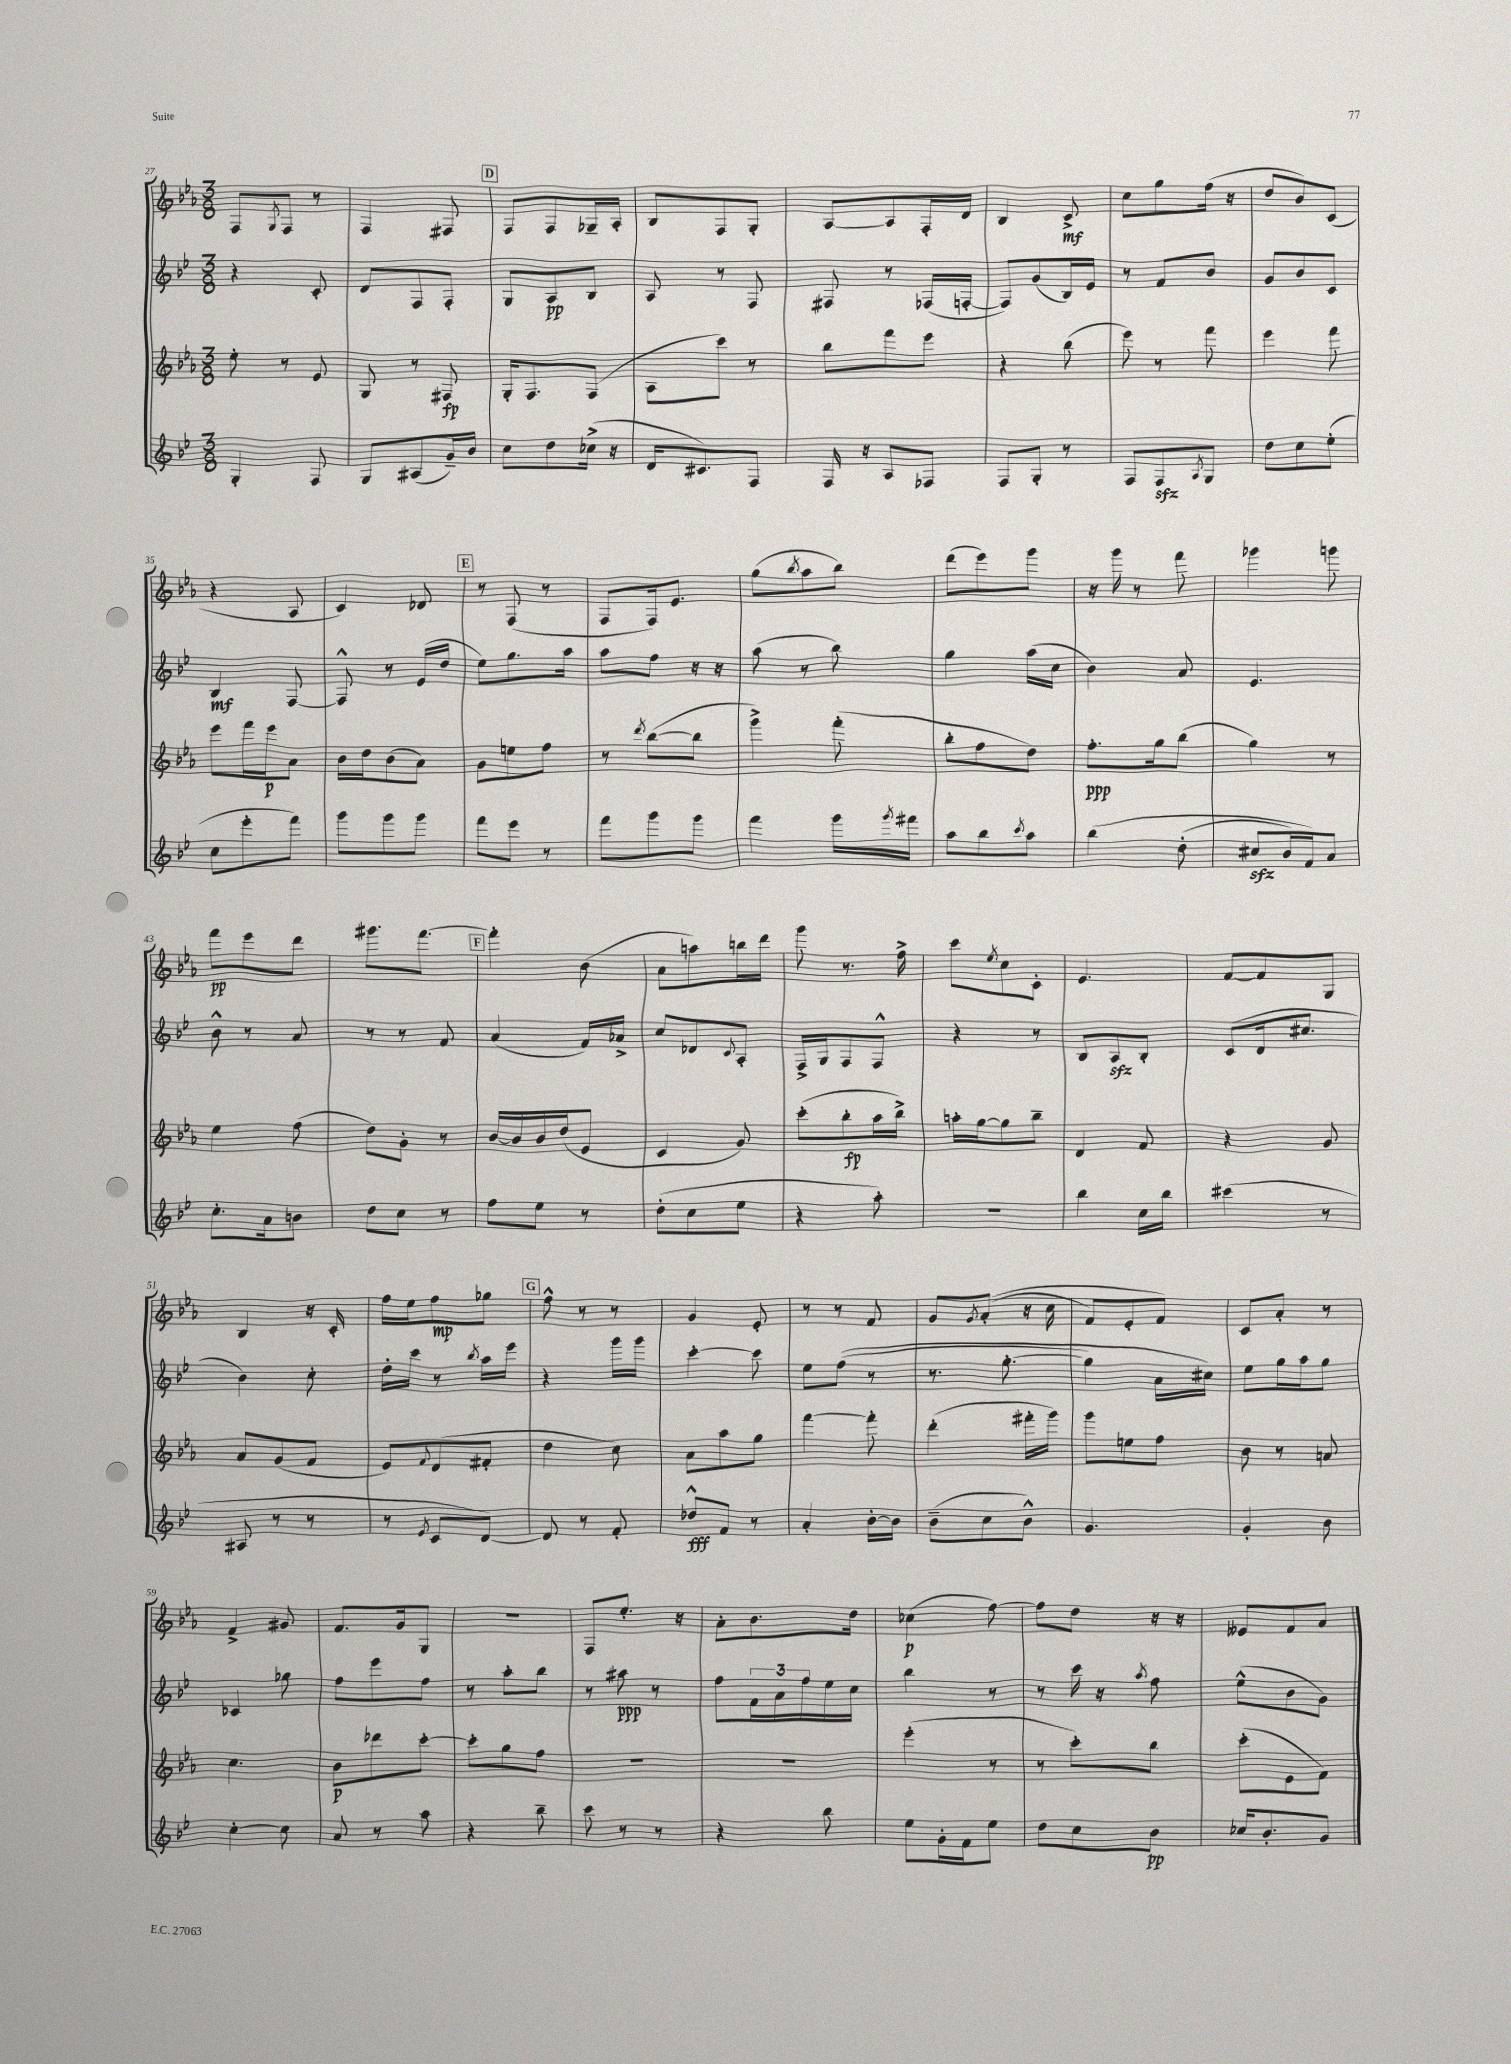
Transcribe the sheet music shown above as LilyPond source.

<<
\new StaffGroup <<
\new Staff = "s0" {
    \clef treble \key ees \major \numericTimeSignature \time 3/8
    f8 \acciaccatura { g8 } f8 r8 |
    f4 fis8 |
    \mark \markup { \box "D" } f8 f8 ges16-- aes16-. |
    bes8 f8 g8-. |
    aes8~ aes8 f16-. d'16 |
    bes4 c'8->\mf |
    c''8 g''8 f''16( r16 |
    d''8 bes'8) c'8( |
    r4 aes8 |
    c'4) des'8 |
    \mark \markup { \box "E" } r8 f8( r8 |
    f8 f16) ees'8. |
    g''8( \acciaccatura { bes''8 } aes''8 bes''8) |
    d'''8( ees'''8) g'''8 |
    r16 g'''16 r8 f'''8 |
    ges'''4 g'''8 |
    f'''8\pp ees'''8 d'''8 |
    gis'''8. f'''8.~ |
    \mark \markup { \box "F" } f'''4-. bes'8( |
    aes'8 a''8) b''16 d'''16 |
    g'''8 r8. f''16-> |
    c'''8 \acciaccatura { ees''8 } c''8 c'8-. |
    ees'4. |
    f'8~ f'8 g8 |
    bes4 r16 c'16-. |
    f''16 ees''16 f''8\mp ges''8 |
    \mark \markup { \box "G" } f''8-^ r8 r8 |
    g'4 ees'8-. |
    r8 r8 f'8 |
    g'8 \acciaccatura { g'8 } aes'8-.(\( r16 c''16 |
    f'8) ees'8-. f'8\) |
    c'8 aes'8-. r8 |
    f'4-> gis'8 |
    f'8. g'16 g8 |
    R4. |
    f8 ees''8.-. r16 |
    aes'8-. bes'8. d''16 |
    ces''4\p( f''8~) |
    f''8 d''8 r16 r16 |
    eeses'8 f'8 aes'8 \bar "|." |
}
\new Staff = "s1" {
    \clef treble \key bes \major \numericTimeSignature \time 3/8
    r4 c'8-. |
    d'8 f8 f8-. |
    \mark \markup { \box "D" } g8 a8\pp bes8 |
    a8 r8 f8 |
    fis8 r8 fes16( f16~-. |
    f8) g'8( bes16) ees'16 |
    r8 f'8 bes'8 |
    g'8 bes'8 c'8 |
    bes4\mf f8~ |
    f8-^ r8 ees'16( d''16 |
    \mark \markup { \box "E" } ees''8) g''8. a''16 |
    a''8 f''8 r16 r16 |
    a''8( r8 bes''8) |
    g''4 a''16( c''16 |
    bes'4) a'8 |
    ees'4. |
    bes'8-^ r8 a'8 |
    r8 r8 f'8 |
    \mark \markup { \box "F" } a'4( f'16) aes'16-> |
    c''8 des'8 \appoggiatura { c'8 } a8-. |
    f16-> g16 f8 f8-^ |
    r4 r8 |
    bes8 a8\sfz bes8-. |
    c'8( d'16 cis''8. |
    bes'4) c''8-. |
    d''16-. c'''16 r8 \acciaccatura { bes''8 } a''16 ees'''16 |
    \mark \markup { \box "G" } r4 g'''16 g'''16 |
    c'''4~-. c'''8 |
    ees''8 f''8(\( r8 |
    r8. g''8.~-. |
    g''4) a'16 cis''16\) |
    ees''8 g''16 a''16 g''8 |
    ces'4 ges''8 |
    f''8 ees'''8 f''8 |
    r8 a''8-. bes''8 |
    r8 ais''8\ppp r8 |
    f''8 \tuplet 3/2 { f'16 a'16 f''16 } ees''16 c''16 |
    bes''4 r8 |
    r8 c'''16 r16 \acciaccatura { a''8 } f''8 |
    ees''8-^( bes'8 g'8) \bar "|." |
}
\new Staff = "s2" {
    \clef treble \key ees \major \numericTimeSignature \time 3/8
    ees''8-. r8 ees'8 |
    g8 r8 fis8\fp |
    \mark \markup { \box "D" } g16-. f8. f8( |
    aes8 c'''8) r8 |
    bes''8 f'''8 ees'''8 |
    r4 bes''8( |
    ees'''8) r8 f'''8 |
    ees'''4 f'''8 |
    ees'''8 f'''16 ees'''16\p aes'8 |
    bes'16 d''16 bes'8( aes'8) |
    \mark \markup { \box "E" } g'8 e''8 f''8 |
    r8 \acciaccatura { d'''8 } bes''8~( bes''8 |
    g'''4->) f'''8-.( |
    bes''8-. f''8 d''8) |
    f''8.-.\ppp g''16 bes''8( |
    g''4) r8 |
    ees''4 f''8( |
    d''8) g'8-. r8 |
    \mark \markup { \box "F" } bes'16~ bes'16 bes'16 d''16( ees'8 |
    c'4 g'8) |
    c'''8-.( bes''8-.\fp aes''16 bes''16->) |
    a''16-. g''16~ g''8 bes''8-- |
    d'4 f'8 |
    r4 g'8 |
    aes'8 g'8( f'8 |
    ees'8) \appoggiatura { f'8 } d'8( fis'8-. |
    \mark \markup { \box "G" } d''4 c''8) |
    aes'8 aes''8 g''8 |
    f'''4~ f'''8-. |
    d'''4-.( fis'''16-. g'''16) |
    g'''8 e''8 f''8 |
    bes'8 r8 a'8 |
    c''4. |
    bes'8\p des'''8 c'''8~-. |
    c'''8-. g''8 f''8 |
    R4. |
    R4. |
    ees'''4-.( r8 |
    r8 c'''8-.) bes''8 |
    c'''8-.( ees'8 f'8) \bar "|." |
}
\new Staff = "s3" {
    \clef treble \key bes \major \numericTimeSignature \time 3/8
    g4-. f8 |
    g8 ais8( g'16--) bes'16 |
    \mark \markup { \box "D" } c''8 d''8 ces''16->( r16 |
    d'16 cis'8.) f8 |
    f16 r16 a8 fes8 |
    f8 g8-. r8 |
    f8 f8\sfz \acciaccatura { a8 } g8 |
    d''8 c''8 ees''8-.( |
    c''8 ees'''8-. f'''8) |
    g'''8 g'''8 g'''8 |
    \mark \markup { \box "E" } f'''8 ees'''8 r8 |
    f'''8 g'''8 g'''8 |
    f'''4 g'''16 \acciaccatura { g'''8 } fis'''16 |
    a''8 bes''8 \acciaccatura { c'''8 } a''8 |
    bes''4\( d''8-.( |
    cis''8\sfz bes'16) f'16\) a'8 |
    c''8.-. a'16 b'8 |
    d''8 c''8 r8 |
    \mark \markup { \box "F" } f''8 ees''8 r8 |
    d''8-.( c''8 ees''8 |
    r4 a''8-.) |
    R4. |
    bes''4 c''16 bes''16 |
    cis'''4( r8 |
    ais8 r8 r8 |
    r8 \acciaccatura { ees'8 } c'8 d'8~) |
    \mark \markup { \box "G" } d'8 r8 f'8-. |
    des''8-^\fff f'8 r8 |
    a'4-. bes'16~-. bes'16 |
    bes'8--( c''8 bes'8-^) |
    g'4. |
    g'4-. bes'8 |
    c''4~-. c''8 |
    a'8 r8 a''8 |
    r4 bes''8-- |
    c'''8 r8 r8 |
    r4 bes''8 |
    ees''8 g'16-. f'16 ees''8 |
    d''8 c''8 bes'8\pp |
    ces''16 bes'8.-. g'8 \bar "|." |
}
>>
>>
\layout { \context { \Score currentBarNumber = #27 } }
